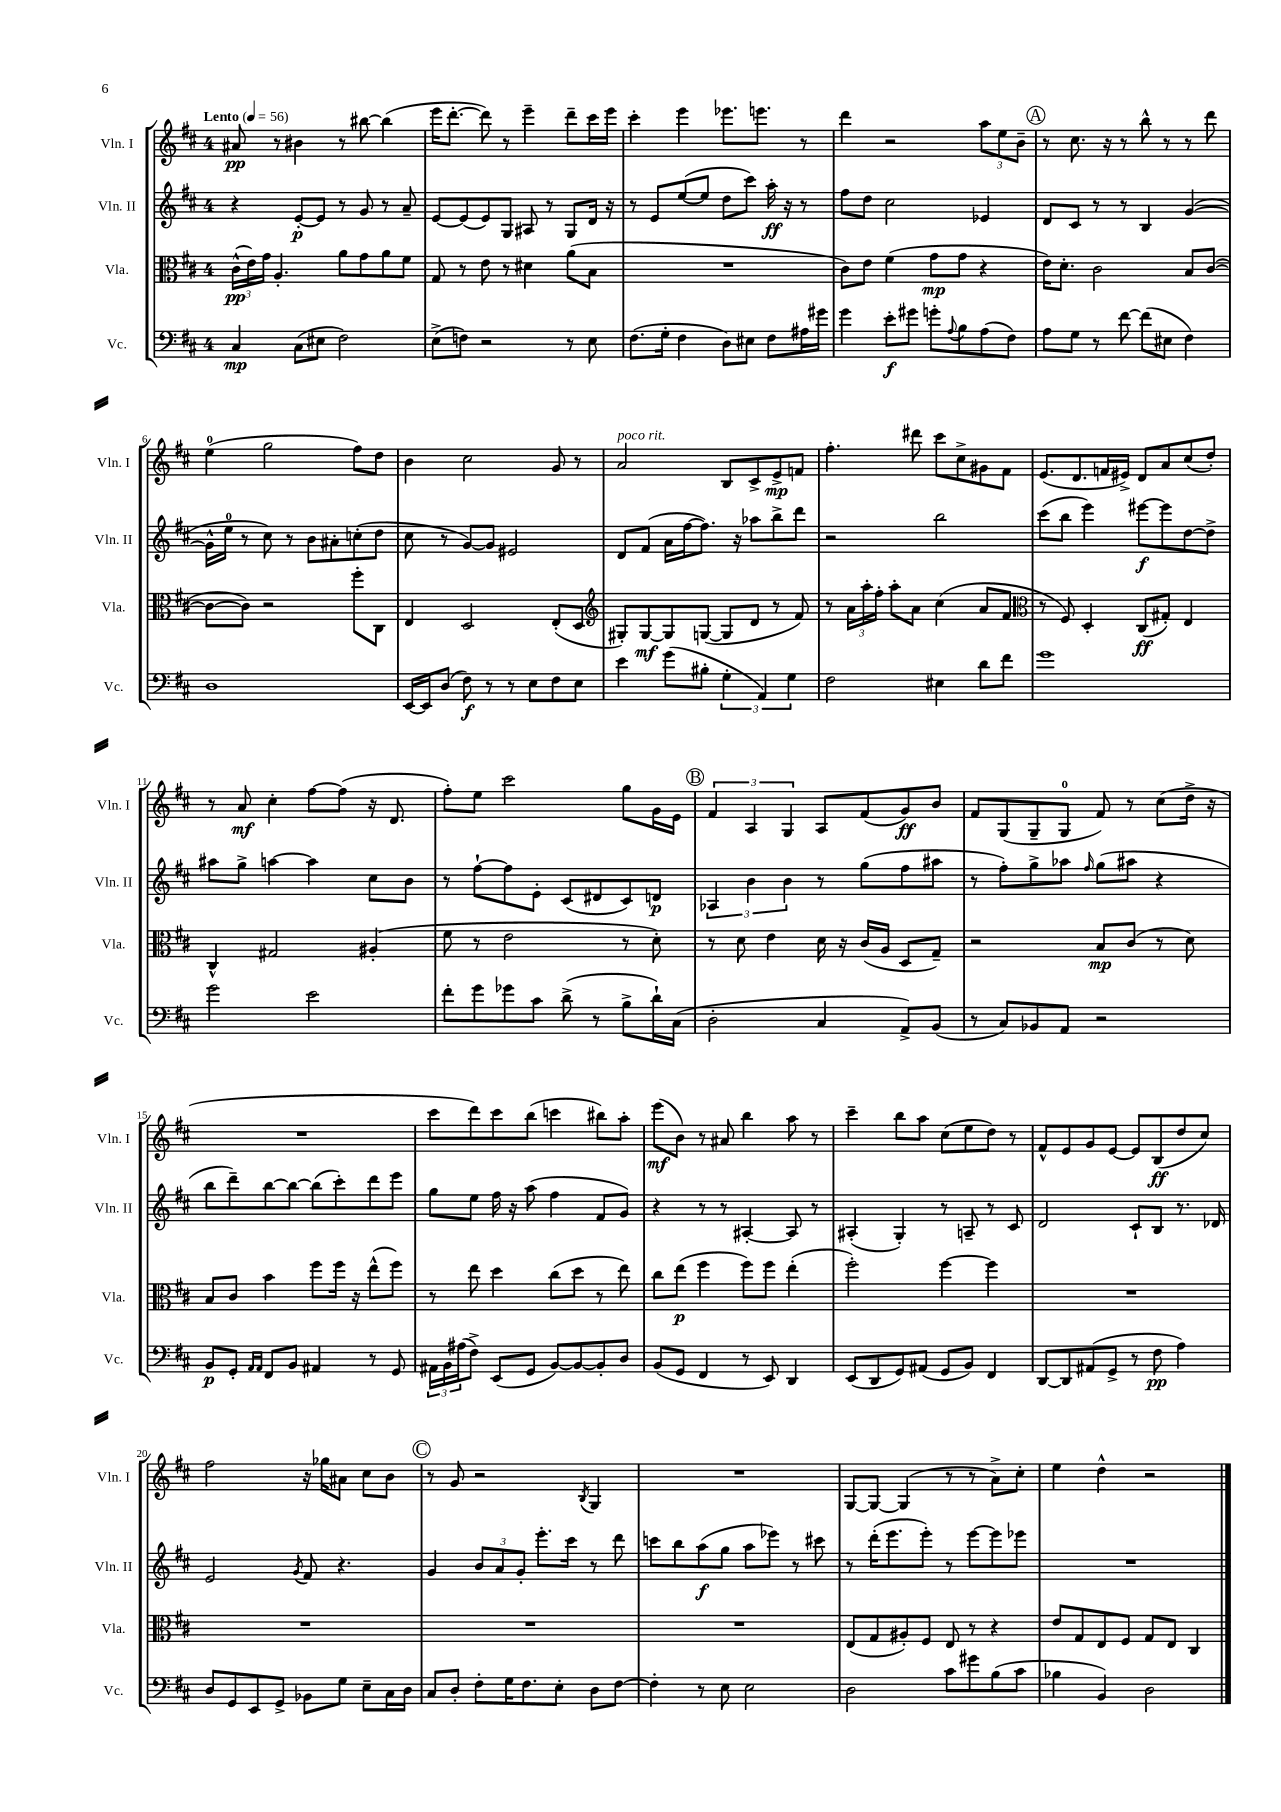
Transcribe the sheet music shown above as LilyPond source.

<<
\new StaffGroup <<
\new Staff = "s0" \with { instrumentName = "Vln. I" shortInstrumentName = "Vln. I" } {
    \clef treble \key d \major \once \override Staff.TimeSignature.style = #'single-digit \time 4/4 \tempo "Lento" 4 = 56
    ais'8\pp r8 bis'4 r8 bis''8~ bis''4( |
    e'''16 d'''8.~-. d'''8) r8 e'''4-- d'''8-- cis'''16 e'''16 |
    cis'''4-. e'''4 ees'''8. e'''8. r8 |
    d'''4 r2 \tuplet 3/2 { a''8 e''8 b'8-- } |
    \mark \markup { \circle "A" } r8 cis''8. r16 r8 b''8-^ r8 r8 d'''8 |
    e''4-0( g''2 fis''8) d''8 |
    b'4 cis''2 g'8 r8 |
    a'2^\markup { \italic "poco rit." } b8 cis'8-> e'8->\mp f'8 |
    fis''4.-. dis'''8 cis'''8 cis''8-> gis'8 fis'8 |
    e'8.( d'8. f'16 eis'16->) d'8 a'8 cis''8( d''8-.) |
    r8 a'8\mf cis''4-. fis''8~ fis''8( r16 d'8. |
    fis''8-.) e''8 cis'''2 g''8 g'16 e'16 |
    \mark \markup { \circle "B" } \tuplet 3/2 { fis'4 a4 g4 } a8 fis'8( g'8\ff) b'8 |
    fis'8 g8( g8-- g8-0 fis'8) r8 cis''8( d''16-> r16 |
    R1 |
    cis'''8 d'''8) cis'''8 b''8( c'''4 bis''8) a''8-. |
    e'''8\mf( b'8) r8 ais'8 b''4 a''8 r8 |
    cis'''4-- b''8 a''8 cis''8( e''8 d''8) r8 |
    fis'8-^ e'8 g'8 e'8~ e'8 b8\ff( d''8 cis''8) |
    fis''2 r16 ges''16 ais'8 cis''8 b'8 |
    \mark \markup { \circle "C" } r8 g'8 r2 \acciaccatura { b8 } g4 |
    R1 |
    g8~ g8~ g4( r8 r8 a'8->) cis''8-. |
    e''4 d''4-^ r2 \bar "|." |
}
\new Staff = "s1" \with { instrumentName = "Vln. II" shortInstrumentName = "Vln. II" } {
    \clef treble \key d \major \once \override Staff.TimeSignature.style = #'single-digit \time 4/4
    r4 e'8~-.\p e'8 r8 g'8 r8 a'8-- |
    e'8~ e'8( e'8) g8 ais8 r8 g8 d'16 r16 |
    r8 e'8 e''8~( e''8 d''8 cis'''8) a''16-.\ff r16 r8 |
    fis''8 d''8 cis''2 ees'4 |
    \mark \markup { \circle "A" } d'8 cis'8 r8 r8 b4 g'4~( |
    g'16-^ e''16-0 r8 cis''8) r8 b'8 ais'8-. c''8-.( d''8 |
    cis''8 r8 g'8~) g'8 eis'2 |
    d'8 fis'8( a'16 fis''16~ fis''8.) r16 aes''8 b''8-> d'''8 |
    r2 b''2 |
    cis'''8( b''8 e'''4) eis'''8~\f eis'''8 d''8~ d''8-> |
    ais''8 g''8-> a''4~ a''4 cis''8 b'8 |
    r8 fis''8~-! fis''8 e'8-. cis'8( dis'8 cis'8) d'8\p |
    \mark \markup { \circle "B" } \tuplet 3/2 { aes4 b'4 b'4 } r8 g''8( fis''8 ais''8 |
    r8 fis''8-.) g''8-> aes''8 \grace { fis''16 } g''8( ais''8 r4 |
    b''8 d'''8--) b''8~ b''8~ b''8( cis'''8-.) d'''8 e'''8 |
    g''8 e''8 fis''16 r16 a''8( fis''4 fis'8 g'8) |
    r4 r8 r8 ais4~-. ais8 r8 |
    ais4-.( g4-.) r8 a8-- r8 cis'8 |
    d'2 cis'8-! b8 r8. des'16 |
    e'2 \acciaccatura { g'8 } fis'8 r4. |
    \mark \markup { \circle "C" } g'4 \tuplet 3/2 { b'8 a'8 g'8-. } e'''8.-. cis'''16 r8 d'''8 |
    c'''8 b''8 a''8\f( g''8 a''8 ees'''8) r8 cis'''8 |
    r8 d'''16-.( e'''8. e'''8-.) r8 e'''8~ e'''8 ees'''8 |
    R1 \bar "|." |
}
\new Staff = "s2" \with { instrumentName = "Vla." shortInstrumentName = "Vla." } {
    \clef alto \key d \major \once \override Staff.TimeSignature.style = #'single-digit \time 4/4
    \tuplet 3/2 { cis'16-^\pp( e'16) g'16 } a4.-. a'8 g'8 a'8 fis'8 |
    g8 r8 e'8 r8 dis'4 a'8( b8 |
    R1 |
    cis'8) e'8 fis'4( g'8\mp g'8 r4 |
    \mark \markup { \circle "A" } e'16) d'8.-. cis'2 b8 cis'8~( |
    cis'8~ cis'8) r2 fis''8-. cis8 |
    e4 d2 e8-.( d8 |
    \clef treble gis8-.) gis8~\mf gis8 g8~( g8 d'8 r8 fis'8) |
    r8 \tuplet 3/2 { a'16 a''16-. fis''16-. } a''8-. a'8 cis''4( a'8 fis'8 |
    \clef alto r8 fis8) d4-. cis8\ff( gis8-.) e4 |
    cis4-^ gis2 ais4-.( |
    fis'8 r8 e'2 r8 d'8-.) |
    \mark \markup { \circle "B" } r8 d'8 e'4 d'16 r16 cis'16( a16 d8 g8--) |
    r2 b8\mp cis'8( r8 d'8) |
    b8 cis'8 b'4 fis''8 fis''16 r16 e''8-^( fis''8) |
    r8 e''8 d''4 cis''8( d''8 r8 e''8) |
    cis''8 e''8\p( fis''4 fis''8) fis''8 e''4-.( |
    fis''2-.) fis''4~ fis''4 |
    R1 |
    R1 |
    \mark \markup { \circle "C" } R1 |
    R1 |
    e8( g8 ais8-.) fis8 e8 r8 r4 |
    e'8 g8 e8 fis8 g8 e8 cis4 \bar "|." |
}
\new Staff = "s3" \with { instrumentName = "Vc." shortInstrumentName = "Vc." } {
    \clef bass \key d \major \once \override Staff.TimeSignature.style = #'single-digit \time 4/4
    cis4\mp cis8( eis8 fis2) |
    e8->( f8) r2 r8 e8 |
    fis8.( g16-. fis4 d8) eis8 fis8 ais16 gis'16 |
    g'4 e'8-.\f gis'8 g'8-. \appoggiatura { a8 } b8 a8( fis8) |
    \mark \markup { \circle "A" } a8 g8 r8 fis'8~ fis'8( eis8 fis4) |
    d1 |
    e,16~ e,16 d8( fis8\f) r8 r8 e8 fis8 e8 |
    e'4 g'8( bis8-. \tuplet 3/2 { g4-. a,4) g4 } |
    fis2 eis4 d'8 fis'8 |
    g'1 |
    g'2 e'2 |
    fis'8-. g'8 ges'8 cis'8 d'8->( r8 b8-> d'16-!) cis16( |
    \mark \markup { \circle "B" } d2-. cis4 a,8->) b,8( |
    r8 cis8) bes,8 a,8 r2 |
    b,8\p g,8-. \grace { a,16 a,16 } fis,8 b,8 ais,4 r8 g,8 |
    \tuplet 3/2 { ais,16 b,16 ais16( } fis8->) e,8( g,8 b,8~) b,8~ b,8-. d8 |
    b,8( g,8 fis,4 r8 e,8) d,4 |
    e,8( d,8 g,8) ais,8( g,8 b,8) fis,4 |
    d,8~ d,8 ais,8( g,8-> r8 fis8\pp a4) |
    d8 g,8 e,8 g,8-> bes,8 g8 e8-- cis16 d16 |
    \mark \markup { \circle "C" } cis8 d8-. fis8-. g16 fis8. e8-. d8 fis8~ |
    fis4-. r8 e8 e2 |
    d2 cis'8 gis'8 b8( cis'8 |
    bes4 b,4) d2 \bar "|." |
}
>>
>>
